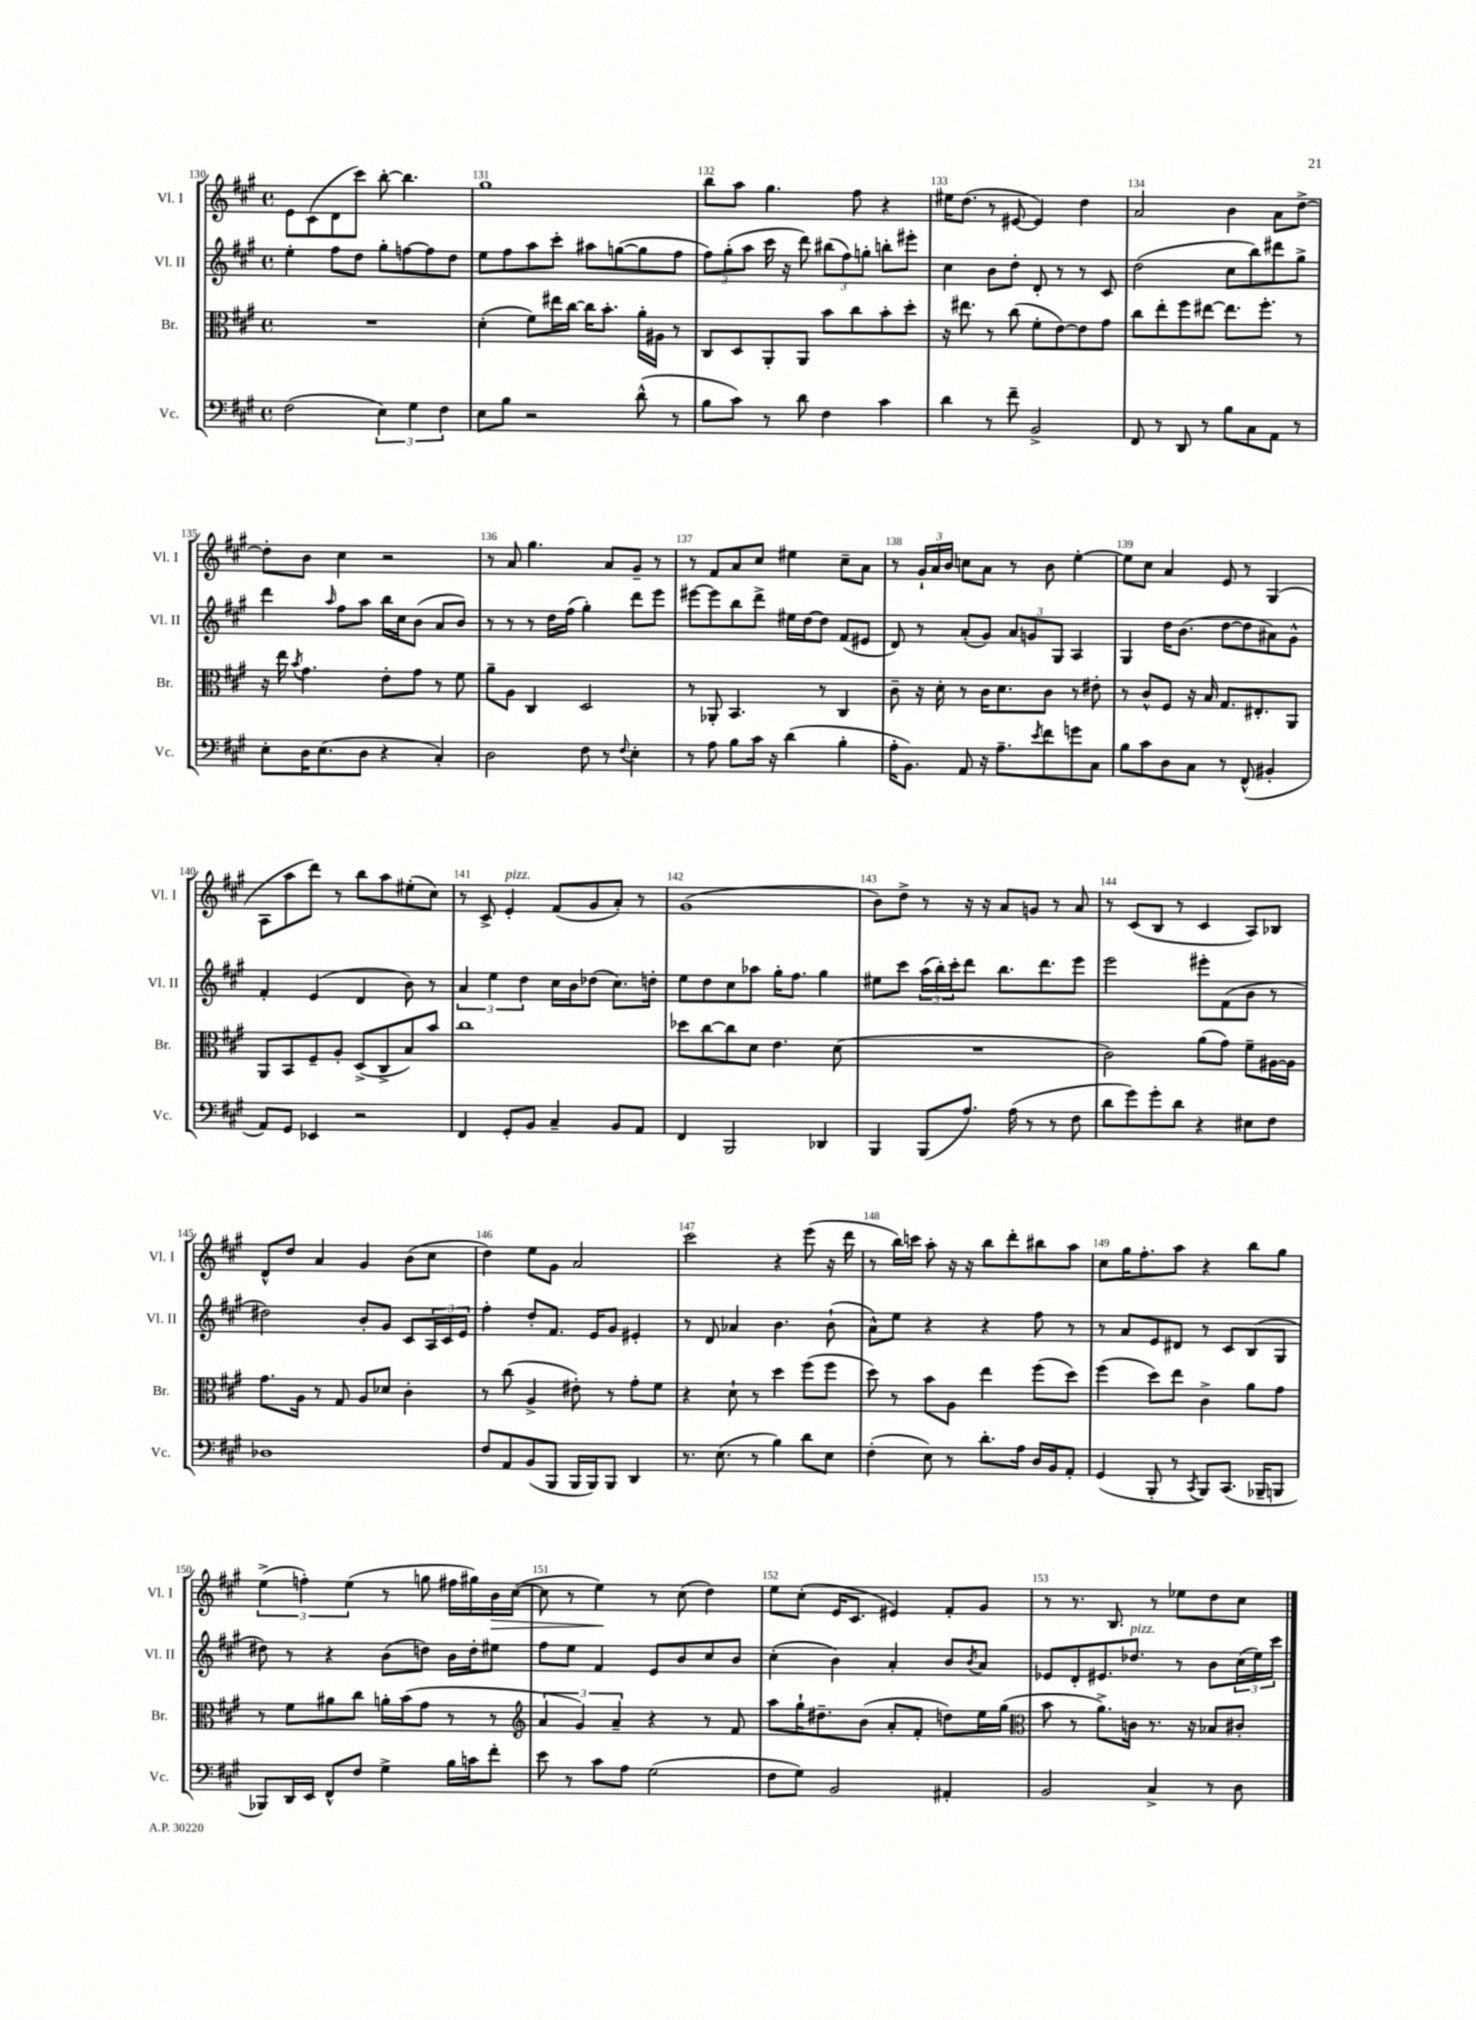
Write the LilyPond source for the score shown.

<<
\new StaffGroup <<
\new Staff = "s0" \with { instrumentName = "Vl. I" shortInstrumentName = "Vl. I" } {
    \clef treble \key a \major \defaultTimeSignature \time 4/4
    e'8 cis'8( d'8 cis'''8) b''8~-. b''4. |
    gis''1 |
    b''8 a''8 gis''4. fis''8 r4 |
    eis''16 d''8.( r8 eis'8~ eis'4) d''4 |
    a'2 b'4 a'8 d''8~-> |
    d''8-. b'8 cis''4 r2 |
    r8 a'8 gis''4. a'8 gis'8-- r8 |
    r8 fis'8 a'8 cis''8 eis''4 cis''8-- a'8 |
    r8 \tuplet 3/2 { gis'16-! a'16 b'16 } c''8 a'8 r8 b'8 e''4~-. |
    e''8 cis''8 a'4 e'8 r8 gis4( |
    a8 a''8 d'''8) r8 b''8 a''8 eis''8-.( cis''8) |
    r8 cis'8-> e'4-.^\markup { \italic "pizz." } fis'8( gis'8 a'8-.) r8 |
    gis'1( |
    b'8) d''8-> r8 r16 r16 a'8 g'8 r8 a'8 |
    r8 cis'8( b8 r8 cis'4 a8) bes8 |
    d'8-^ d''8 a'4 gis'4 b'8( cis''8 |
    d''4) e''8 gis'8 a'2 |
    cis'''2 r4 e'''8( r16 d'''16 |
    r8 b''16) c'''16 a''8-. r16 r16 b''8 d'''8-. bis''8 a''8 |
    cis''8 gis''16 fis''8.-. a''8 r4 b''8 gis''8 |
    \tuplet 3/2 { e''4->( f''4-.) e''4( } r8 g''8 fis''16 gis''16) b'16\> cis''16~( |
    cis''8 r8 e''4\!) r8 cis''8( d''4) |
    e''8 cis''8-.( e'16 cis'8. eis'4) fis'8-. gis'8 |
    r8 r8. b8. r8 ees''8 d''8 cis''8 \bar "|." |
}
\new Staff = "s1" \with { instrumentName = "Vl. II" shortInstrumentName = "Vl. II" } {
    \clef treble \key a \major \defaultTimeSignature \time 4/4
    e''4-. fis''8 d''8 gis''8-. f''8~ f''8 d''8 |
    e''8 fis''8 a''8 cis'''8-. ais''8 g''8~( g''8 fis''8 |
    \tuplet 3/2 { fis''8) gis''8-.( a''8 } cis'''16 r16 d'''8) \tuplet 3/2 { bis''8( fis''8) g''8-. } b''8-. eis'''8-. |
    cis''4 b'8 d''8-. d'8-. r8 r8 cis'8 |
    d''2( cis''8 b''8) dis'''8 gis''8-> |
    d'''4 \grace { a''16 } fis''8 a''8 b''16 cis''16 b'8( a'8 b'8) |
    r8 r8 r8 d''16 fis''16( gis''4-.) d'''8 e'''8 |
    eis'''8~ eis'''8 b''8 d'''8-> eis''16 d''16~ d''8 fis'8( eis'8 |
    d'8) r8 a'8-.( gis'8) \tuplet 3/2 { a'8 g'8 gis8 } a4 |
    gis4 d''16 b'8.( d''8~ d''8 ais'8) gis'8-^ |
    fis'4-. e'4( d'4 b'8) r8 |
    \tuplet 3/2 { a'4 e''4 d''4 } cis''16 b'16 des''8( cis''8.) d''16-. |
    e''8 d''8 cis''8 aes''8 gis''16-. fis''8. gis''4 |
    eis''8 cis'''8 \tuplet 3/2 { a''16( b''16-.) cis'''16-. } d'''8 b''8. d'''8. e'''8 |
    e'''2 eis'''8-. fis'8( b'8 r8 |
    dis''2) b'8-. gis'8 cis'8 \tuplet 3/2 { a16 cis'16 e'16 } |
    fis''4-. d''8-. fis'8. e'16 gis'8 eis'4-. |
    r8 d'8 aes'4 b'4. b'8-!( |
    a'8-^) e''8 r4 r4 fis''8 r8 |
    r8 a'8 e'8 dis'8 r8 cis'8 b8( gis8 |
    dis''8) r8 r4 b'8( d''8) b'16 d''16-. eis''8 |
    fis''8 e''8 fis'4 e'8 b'8 cis''8 b'8 |
    cis''4-.( b'4) a'4-. b'8 \acciaccatura { b'8 } a'8 |
    ees'8 d'8-. eis'8. des''8.^\markup { \italic "pizz." } r8 b'8 \tuplet 3/2 { cis''16( e''16) cis'''16 } \bar "|." |
}
\new Staff = "s2" \with { instrumentName = "Br." shortInstrumentName = "Br." } {
    \clef alto \key a \major \defaultTimeSignature \time 4/4
    R1 |
    d'4-.( fis'8) eis''16 cis''16~ cis''16 b'8.-. a'16-. ais16 r8 |
    cis8 d8 a,8-. a,8 b'8 cis''8 b'8-. d''8-. |
    r16 eis''8. r8 cis''8( fis'8-. e'8~) e'8 gis'8 |
    cis''8 e''8-. fis''8 eis''8~ eis''8. fis''8.-. r8 |
    r16 e''16 \acciaccatura { b'8 } gis'4. e'8-. gis'8 r8 fis'8 |
    a'8-- a8 cis4 d2 |
    r8 aes,8-. b,4. r8 cis4 |
    cis'8-- r16 d'16-. r8 cis'16 d'8. cis'8 r8 eis'8-. |
    r8 cis'8-^ fis8 r16 b16 gis8. eis8.-. a,8 |
    a,8 b,8 fis8-- a8-. d8->( cis8-> b8) b'8 |
    cis''1 |
    des''8 cis''8~ cis''8 d'8 e'4. d'8( |
    R1 |
    cis'2) a'8( gis'8) fis'8-- ais16~ ais16 |
    gis'8. a16 r8 gis8 a8 des'8 cis'4-. |
    r8 cis''8( a4-> eis'8-.) r8 gis'8-. fis'8 |
    r4 d'8-! r8 d''4 fis''8( fis''8 |
    d''8) r8 b'8 a8 e''4 fis''8( d''8) |
    fis''4( d''8) e''8 cis'4-> a'8 gis'8 |
    r8 fis'8 ais'8 cis''8 a'16-. b'16( gis'8 r8 r8 |
    \clef treble \tuplet 3/2 { a'4 gis'4) a'4-- } r4 r8 fis'8 |
    a''8 gis''16-! dis''8.-- b'8( a'8-. fis'8-. d''8) e''16 gis''16( |
    \clef alto b'8 r8 a'8.->) c'16 r8. r16 bes8 cis'8-. \bar "|." |
}
\new Staff = "s3" \with { instrumentName = "Vc." shortInstrumentName = "Vc." } {
    \clef bass \key a \major \defaultTimeSignature \time 4/4
    fis2( \tuplet 3/2 { e4) gis4 fis4 } |
    e8 b8 r2 d'8-^( r8 |
    b8 cis'8) r8 d'8 fis4 cis'4 |
    d'4 r8 fis'8-- b,2-> |
    fis,8 r8 d,8 r8 b8 cis8 a,8 r8 |
    e8-. d16 e8.( d8 r4 cis4-.) |
    d2 fis8 r8 \appoggiatura { fis8 } e4-. |
    r8 a8 b8 cis'16 r16 d'4( b4-. |
    a16-. b,8.) a,8 r16 a8.-- \acciaccatura { e'8 } fis'8 g'8 cis8 |
    b8 cis'8 d8 cis8 r8 fis,8-^( bis,4-. |
    a,8) gis,8 ees,4 r2 |
    fis,4 gis,8-. b,8 cis4-- b,8 a,8 |
    fis,4 b,,2 des,4 |
    b,,4 b,,8( a8.) a16( r8 r8 fis8 |
    d'8 gis'8) gis'8-. d'8 r4 eis8 fis8 |
    des1 |
    fis8 a,8 b,8( b,,8 b,,16 b,,16) b,,8 d,4 |
    r8. e8.( r8 b4) d'8 e8 |
    fis4-.( e8) r8 d'8.-. a16 d16 b,16 a,8-. |
    gis,4( b,,8-. r8 \acciaccatura { cis,8 } b,,8) cis,8.( bes,,16-- b,,8 |
    bes,,8) d,16 e,16 fis,8-^ fis8 gis4-> b16 c'16 fis'8-. |
    e'8 r8 cis'8 a8 gis2( |
    fis8 gis8) b,2 ais,4-. |
    b,2 cis4-> r8 d8 \bar "|." |
}
>>
>>
\layout { \context { \Score currentBarNumber = #130 \override BarNumber.break-visibility = ##(#f #t #t) barNumberVisibility = #all-bar-numbers-visible } }
